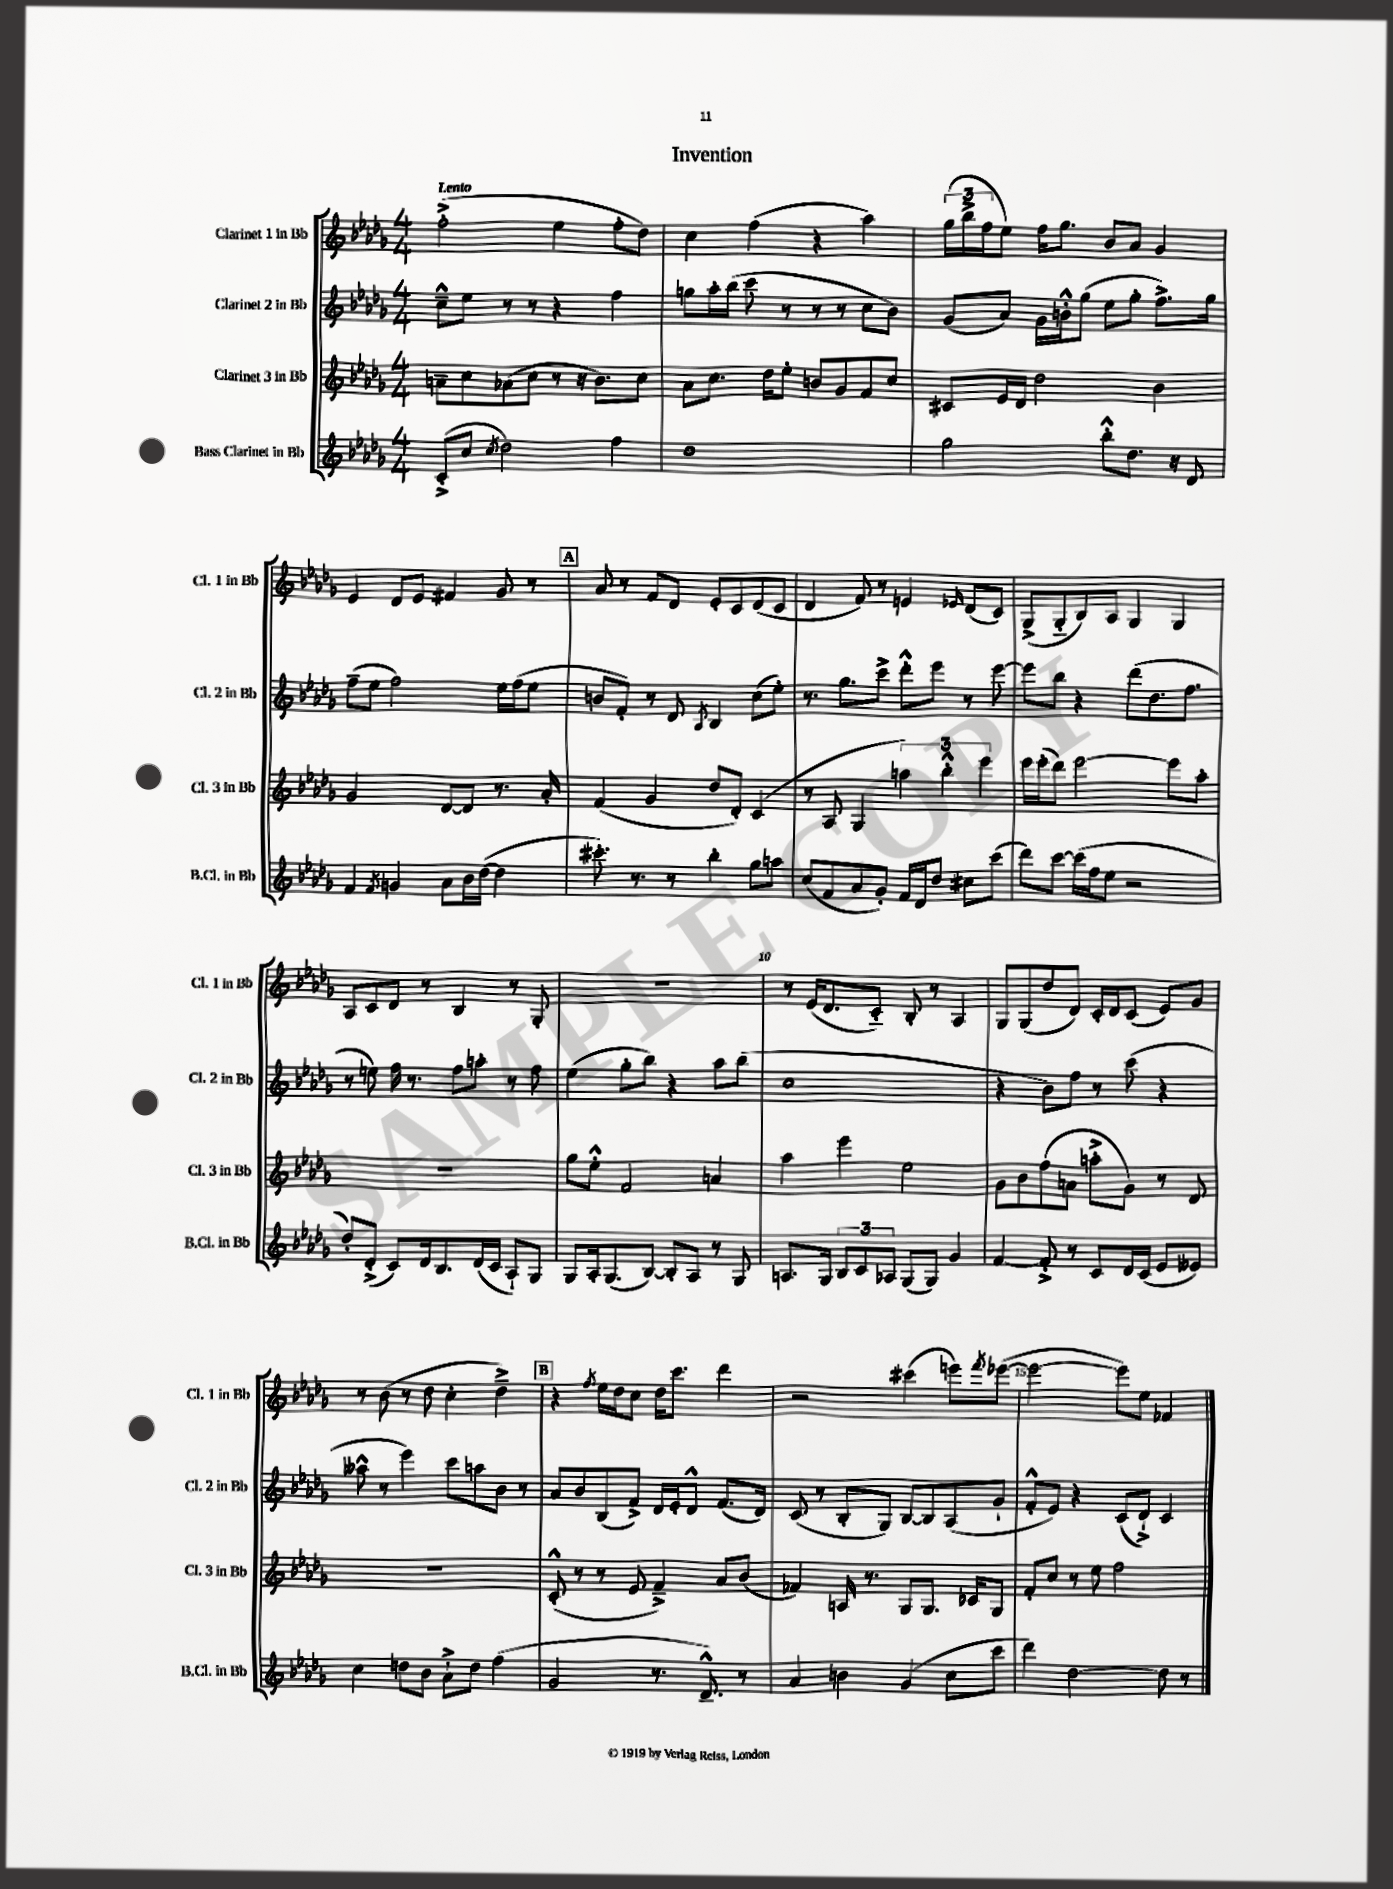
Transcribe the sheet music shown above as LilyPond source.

\header { title = "Invention" }
<<
\new StaffGroup <<
\new Staff = "s0" \with { instrumentName = "Clarinet 1 in Bb" shortInstrumentName = "Cl. 1 in Bb" } {
    \clef treble \key des \major \numericTimeSignature \time 4/4 \tempo "Lento"
    f''2-.->( ees''4 f''8-. des''8) |
    c''4 f''4( r4 aes''4) |
    \tuplet 3/2 { ges''16( bes''16-> f''16 } ees''8) f''16 ges''8. bes'8 aes'8 ges'4 |
    ees'4 des'8 ees'8 fis'4 ges'8 r8 |
    \mark \markup { \box "A" } aes'8 r8 f'8 des'8 ees'8-. c'8 des'8( c'8 |
    des'4 f'8) r8 e'4 \grace { ees'16 } des'8( c'8) |
    ges8->( ges8-_ bes8) aes8 ges4 ges4 |
    aes8 c'8 des'8 r8 bes4 r8 ges8-. |
    R1 |
    r8 ees'16( des'8. c'8-_) bes8-. r8 aes4 |
    ges8 ges8( des''8 des'8) c'16-. des'16 c'8( ees'8) ges'8 |
    r8 bes'8( r8 des''8 c''4-. des''4--->) |
    \mark \markup { \box "B" } r4 \acciaccatura { f''8 } ees''16 des''16 c''8 des''16 c'''8. des'''4 |
    r2 cis'''4( e'''8) \acciaccatura { f'''8 } ees'''8~( |
    ees'''2~ ees'''8) ees''8 fes'4 \bar "|." |
}
\new Staff = "s1" \with { instrumentName = "Clarinet 2 in Bb" shortInstrumentName = "Cl. 2 in Bb" } {
    \clef treble \key des \major \numericTimeSignature \time 4/4
    c''8---^ ees''8 r8 r8 r4 f''4 |
    g''8 aes''16-. bes''16( c'''8 r8 r8 r8 c''8 bes'8) |
    ges'8( aes'8) ges'16 b'16-.-^ ges''8( ees''8 ges''8-. f''8.->) ges''16 |
    f''8--( ees''8 f''2) ees''16 f''16( ees''8 |
    \mark \markup { \box "A" } b'8 f'8-.) r8 des'8 \acciaccatura { aes8 } bes4 c''8( ees''8-.) |
    r8. ges''8. c'''8-> des'''8-.-^ ees'''8 r8 ees'''8~ |
    ees'''8 bes''8 r4 des'''8( des''8. f''8. |
    r8 e''8) f''16 r8. f''8 a''8-. r8 f''8 |
    ees''4( ges''8-. bes''8) r4 aes''8 bes''8( |
    c''1 |
    r4 bes'8) f''8 r8 c'''8( r4 |
    aeses''8-^ r8 ees'''4) c'''8 a''8 bes'8 r8 |
    \mark \markup { \box "B" } aes'8 bes'8 bes8( f'8->) des'16 ees'16-. des'8-^ f'8.( des'16) |
    c'8( r8 bes8-. ges8) bes8~ bes8 aes8( ges'8-! |
    f'8-.-^ ees'8) r4 c'8( des'8-!->) c'4 \bar "|." |
}
\new Staff = "s2" \with { instrumentName = "Clarinet 3 in Bb" shortInstrumentName = "Cl. 3 in Bb" } {
    \clef treble \key des \major \numericTimeSignature \time 4/4
    a'8-- c''8 aes'8( c''8 r8 r16 bes'8.) c''8 |
    aes'8 c''8. des''16 ees''8-. b'8 ges'8 f'8 c''8 |
    cis'8 ees'16 des'16 des''2 bes'4 |
    ges'2 des'8~ des'8 r8. aes'16-. |
    \mark \markup { \box "A" } f'4( ges'4 des''8 des'8-.) c'4( |
    r8 aes8 ges4 \tuplet 3/2 { a''4) bes''4-.-^ ees'''4 } |
    ees'''16 ees'''16-.( des'''8) ees'''2~ ees'''8 aes''8-. |
    R1 |
    ges''8 ees''8-.-^ f'2 a'4 |
    aes''4 ees'''4 ees''2 |
    ges'8 bes'8 f''8( a'8 a''8-.-> ges'8) r8 des'8 |
    R1 |
    \mark \markup { \box "B" } c'8-.-^( r8 r8 ees'8 f'4--->) aes'8 bes'8( |
    fes'4) a16 r8. ges8 ges8. ces'16 ges8 |
    f'8-. c''8 r8 ees''8 f''2 \bar "|." |
}
\new Staff = "s3" \with { instrumentName = "Bass Clarinet in Bb" shortInstrumentName = "B.Cl. in Bb" } {
    \clef treble \key des \major \numericTimeSignature \time 4/4
    c'8-.->( c''8 \acciaccatura { c''8 } des''2) f''4 |
    des''1 |
    ges''2 bes''8-.-^ des''8. r16 des'8 |
    f'4 \acciaccatura { f'8 } g'4 aes'8 bes'16 des''16~( des''4 |
    \mark \markup { \box "A" } cis'''8.-.) r8. r8 bes''4-. ges''8 a''8 |
    c''8( f'8 aes'8 ges'8-.) f'16 des'16 des''8 cis''8 c'''8( |
    des'''8) c'''8~ c'''16( f''16 ees''8 r2 |
    des''8-.) des'8-.->( c'8) des'16 bes8. des'16( c'16 aes8-!) ges8 |
    ges8 aes16-. ges8.( bes8~) bes8-. aes8 r8 ges8 |
    a8. ges16 \tuplet 3/2 { bes8 c'8 aes8 } ges8( ges8) ges'4 |
    f'4~ f'8-.-> r8 c'8 des'16 c'16( ees'8 eeses'8) |
    c''4 d''8 bes'8 aes'8-!-> d''8 f''4( |
    \mark \markup { \box "B" } ges'2 r8. des'8.---^) r8 |
    aes'4 b'4 ges'4( c''8 c'''8 |
    des'''4) des''2~ des''8 r8 \bar "|." |
}
>>
>>
\layout { \context { \Score \override BarNumber.break-visibility = ##(#f #t #t) barNumberVisibility = #(every-nth-bar-number-visible 5) } }
